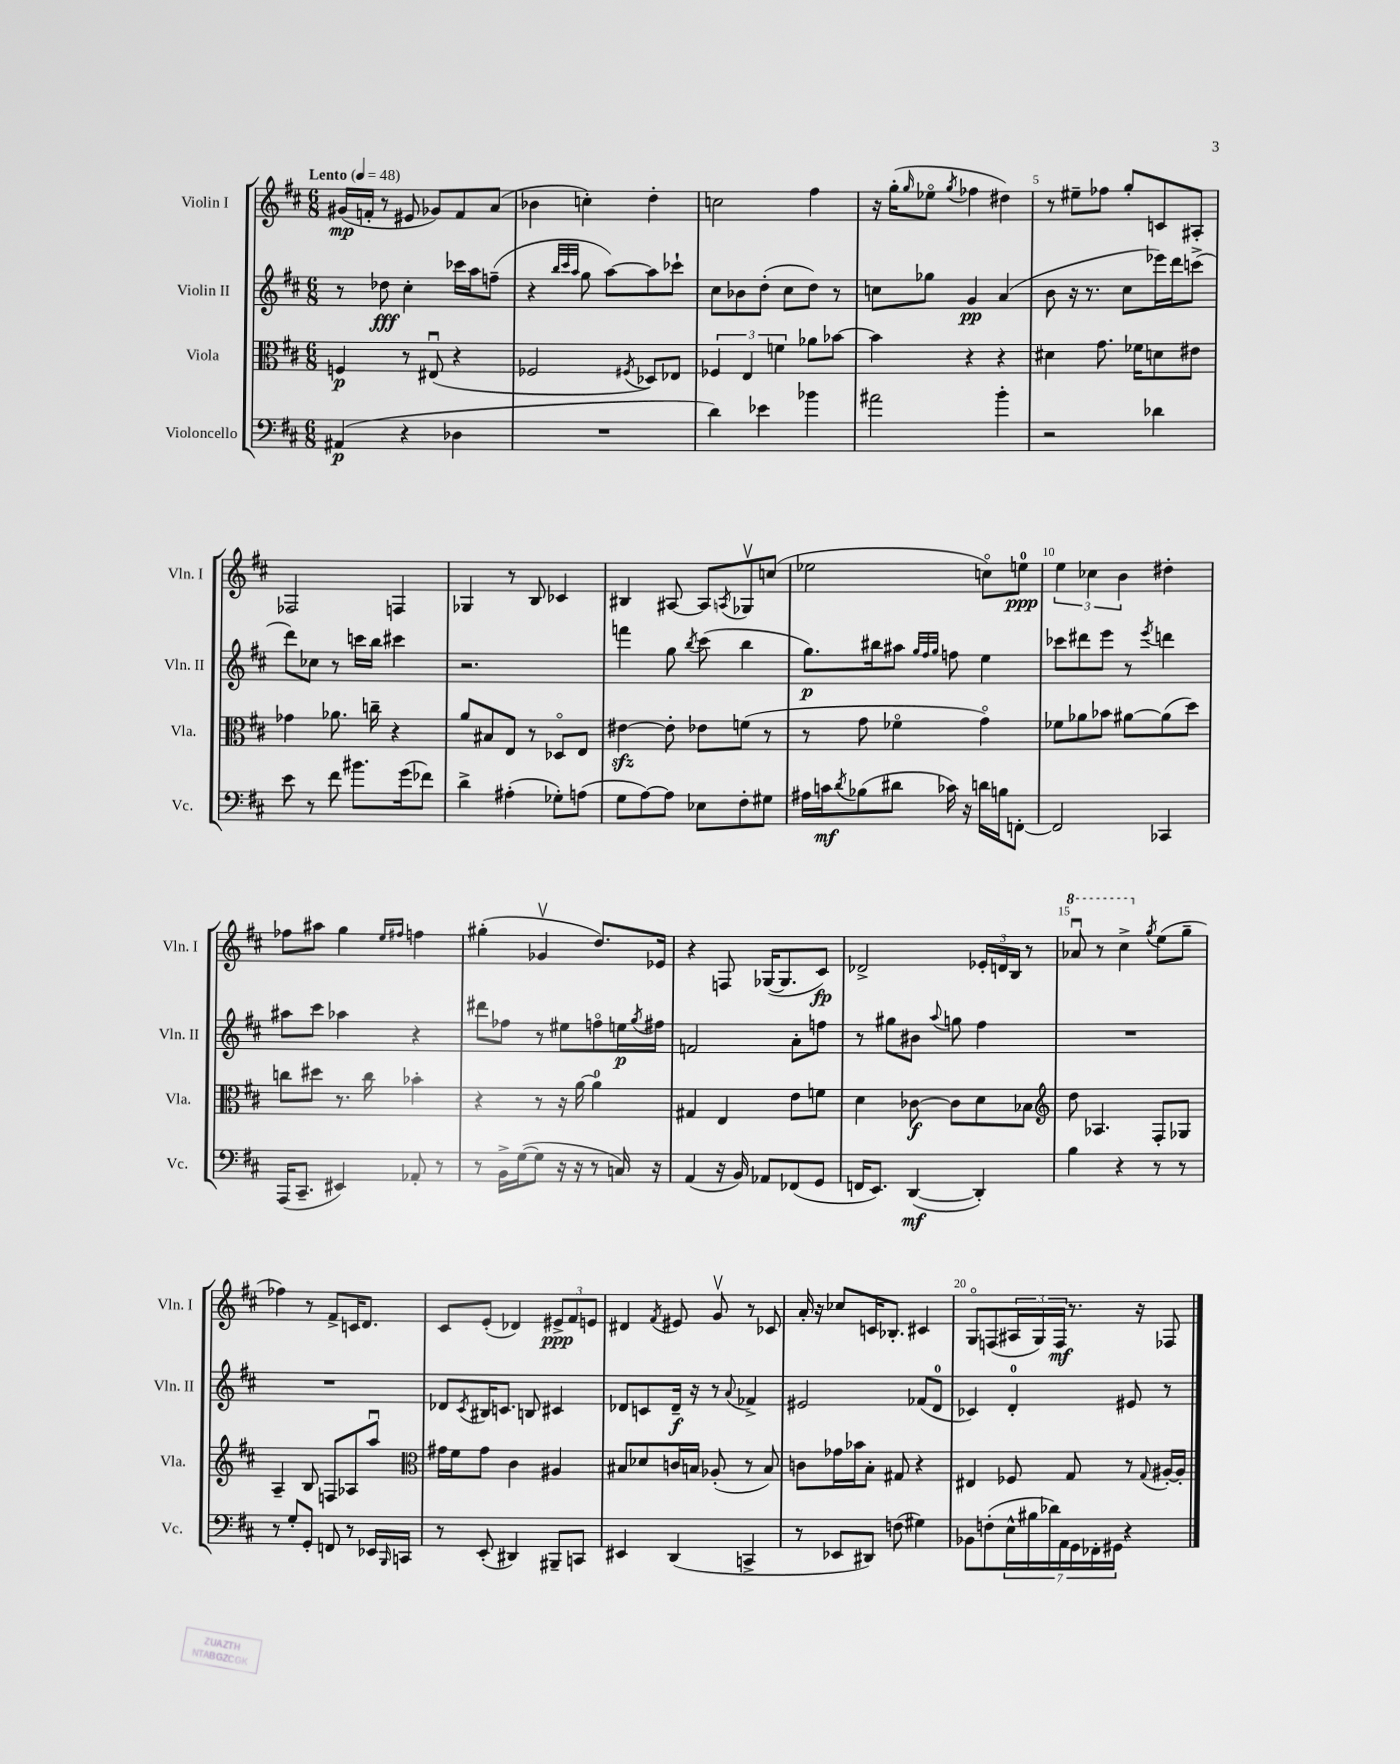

**kern	**dynam	**kern	**dynam	**kern	**dynam	**kern	**dynam
*part4	*part4	*part3	*part3	*part2	*part2	*part1	*part1
*staff4	*staff4	*staff3	*staff3	*staff2	*staff2	*staff1	*staff1
*I"Violoncello	*	*I"Viola	*	*I"Violin II	*	*I"Violin I	*
*I'Vc.	*	*I'Vla.	*	*I'Vln. II	*	*I'Vln. I	*
*clefF4	*	*clefC3	*	*clefG2	*	*clefG2	*
*k[f#c#]	*	*k[f#c#]	*	*k[f#c#]	*	*k[f#c#]	*
*M6/8	*	*M6/8	*	*M6/8	*	*M6/8	*
*MM48	*	*MM48	*	*MM48	*	*MM48	*
=1	=1	=1	=1	=1	=1	=1	=1
!	!	!	!	!	!	!LO:TX:a:B:t=Lento	!
(4AA#X/	p	4Fn/	p	8r	.	(16g#X/LL	mp
.	.	.	.	.	.	16fn'/JJ	.
.	.	.	.	8dd-X\	fff	8r	.
4r	.	8r	.	4cc#'\	.	8e#X/	.
.	.	(8E#Xu/	.	.	.	8g-X/L)	.
4D-X\	.	4r	.	16ccc-X\LL	.	8f/	.
.	.	.	.	16aa\J	.	.	.
.	.	.	.	(8ffn~\J	.	(8a/J	.
=2	=2	=2	=2	=2	=2	=2	=2
2.r	.	2F-X/	.	4r	.	4b-X\	.
.	.	.	.	32qqbb/LLL	.	.	.
.	.	.	.	32qqccc#/	.	.	.
.	.	.	.	32qqaa/JJJ	.	.	.
.	.	.	.	8gg\	.	4ccn'\)	.
.	.	.	.	[8aa\L)	.	.	.
.	.	8qF#X/	.	.	.	.	.
.	.	8D-X/L)	.	8aa\]	.	4dd'\	.
.	.	8E-X/J	.	8ccc-X`\J	.	.	.
=3	=3	=3	=3	=3	=3	=3	=3
4d\)	.	6F-X/	.	8cc#\L	.	2ccn\	.
.	.	.	.	8b-X\	.	.	.
.	.	6E/	.	.	.	.	.
4e-X\	.	.	.	(8dd'\J	.	.	.
.	.	6fn\	.	.	.	.	.
.	.	.	.	8cc#\L	.	.	.
4b-X\	.	8a-X\L	.	8dd\J)	.	4ff#\	.
.	.	[8b-X\J	.	8r	.	.	.
=4	=4	=4	=4	=4	=4	=4	=4
2a#X\	.	4b-\]	.	8ccn\L	.	16r	.
.	.	.	.	.	.	(16gg'\KL	.
.	.	.	.	.	.	16qqgg/	.
.	.	.	.	8gg-X\J	.	8ee-X\J	.
.	.	.	.	.	.	8qgg/	.
.	.	4r	.	4g/	pp	4ff-X\	.
4b'\	.	4r	.	(4a/	.	4dd#X\)	.
=5	=5	=5	=5	=5	=5	=5	=5
2r	.	4d#X\	.	8b\	.	8r	.
.	.	.	.	16r	.	8ee#X~\L	.
.	.	.	.	8.r	.	.	.
.	.	8.g\	.	.	.	8ff-X\J	.
.	.	.	.	8cc#\L	.	8gg'/L	.
.	.	16f-X\KL	.	.	.	.	.
4d-X\	.	8dn\	.	16eee-X\L)	.	8cn/	.
.	.	.	.	16ddd\J	.	.	.
.	.	8e#X\J	.	(8cccn^\J	.	8A#X'/J	.
!!LO:LB:g=z
=6	=6	=6	=6	=6	=6	=6	=6
8e\	.	4g-X\	.	8ddd\L)	.	2F-X/	.
8r	.	.	.	8cc-X\J	.	.	.
8f#\	.	8.a-X\	.	8r	.	.	.
8.b#X\L	.	.	.	16cccn\LL	.	.	.
.	.	16ccn~\	.	16bb\JJ	.	.	.
.	.	4r	.	4ccc#X\	.	4Fn/	.
(16g\k	.	.	.	.	.	.	.
8f-X\J)	.	.	.	.	.	.	.
=7	=7	=7	=7	=7	=7	=7	=7
4d^\	.	8a/L	.	2.r	.	4G-X/	.
.	.	8B#X/	.	.	.	.	.
(4A#X'\	.	8E/J	.	.	.	8r	.
.	.	8r	.	.	.	8B/	.
8G-X'\L)	.	8D-X/L	.	.	.	4c-X/	.
(8An\J	.	8E/J	.	.	.	.	.
=8	=8	=8	=8	=8	=8	=8	=8
8G\L	.	[4e#Xzz\	.	4fffn\	.	4B#X/	.
[8A\)	.	.	.	.	.	.	.
8A\J]	.	8e#'\]	.	8gg\	.	[8A#X/	.
.	.	.	.	8qbb/	.	.	.
8E-X\L	.	8e-X\L	.	(8ccc#\	.	8A#/L]	.
.	.	.	.	.	.	8qAn/	.
8F#'\	.	(8fn\J	.	4bb\	.	8G-Xv/	.
8G#X\J	.	8r	.	.	.	(8ccn/J	.
=9	=9	=9	=9	=9	=9	=9	=9
16A#X\LL	.	8r	.	8.gg\L)	p	2ee-X\	.
16cn\J	mf	.	.	.	.	.	.
8qd/	.	.	.	.	.	.	.
(8B-X\	.	8g\	.	.	.	.	.
.	.	.	.	16bb#X\k	.	.	.
8d#X\J	.	4f-X\	.	8aa#X\J	.	.	.
.	.	.	.	32qqgg/LLL	.	.	.
.	.	.	.	32qqff#/	.	.	.
.	.	.	.	32qqgg/JJJ	.	.	.
16c-X\)	.	.	.	8ffn\	.	.	.
16r	.	.	.	.	.	.	.
16dn\LL	.	4g\)	.	4ee\	.	8ccn\L)	.
16Bn\J	.	.	.	.	.	.	.
[8FFn'\J	.	.	.	.	.	8een\J	ppp
=10	=10	=10	=10	=10	=10	=10	=10
2FF/]	.	8f-X\L	.	8ccc-X\L	.	6ee\	.
.	.	8a-X\	.	8ddd#X\	.	.	.
.	.	.	.	.	.	6cc-X\	.
.	.	8b-X\J	.	8eee\J	.	.	.
.	.	.	.	.	.	6b\	.
.	.	[8a#X\L	.	8r	.	.	.
.	.	.	.	8qeee/	.	.	.
4CC-X/	.	(8a#\]	.	4dddn\	.	4dd#X'\	.
.	.	8dd\J)	.	.	.	.	.
!!LO:LB:g=z
=11	=11	=11	=11	=11	=11	=11	=11
(16AAA/KL	.	8ccn\L	.	8aa#X\L	.	8ff-X\L	.
8.CC#~/J	.	.	.	.	.	.	.
.	.	8dd#X\J	.	8ccc#\J	.	8aa#X\J	.
4EE#X/)	.	8.r	.	4aa-X\	.	4gg\	.
.	.	16cc\	.	.	.	.	.
.	.	.	.	.	.	16qqee/LL	.
.	.	.	.	.	.	16qqff#X/JJ	.
8AA-X'/	.	4b-X'\	.	4r	.	4ffn\	.
8r	.	.	.	.	.	.	.
=12	=12	=12	=12	=12	=12	=12	=12
8r	.	4r	.	8ddd#X\L	.	(4gg#X'\	.
16BB^\LL	.	.	.	8ff-X\J	.	.	.
([16G\J	.	.	.	.	.	.	.
8G\J]	.	8r	.	8r	.	4g-Xv/	.
16r	.	16r	.	8ee#X\L	.	.	.
16r	.	[16a\	.	.	.	.	.
8r	.	4a\]	.	8ffn\	.	8.dd/L)	.
16Cn/)	.	.	.	16een\L	p	.	.
.	.	.	.	8qgg/	.	.	.
16r	.	.	.	16ff#X\JJ	.	16e-X/Jk	.
=13	=13	=13	=13	=13	=13	=13	=13
(4AA/	.	4G#X/	.	2fn/	.	4r	.
16r	.	4E/	.	.	.	8Fn/	.
16BB/)	.	.	.	.	.	.	.
8AA-X/L	.	.	.	.	.	([16G-X/KL	.
.	.	.	.	.	.	8.G-/]	.
(8FF-X/	.	8e\L	.	8a'\L	.	.	.
8GG/J	.	8fn\J	.	8ffn\J	.	8c#/J)	fp
=14	=14	=14	=14	=14	=14	=14	=14
16FFn/KL	.	4d\	.	8r	.	2d-X^/	.
8.EE/J)	.	.	.	.	.	.	.
.	.	.	.	8gg#X\L	.	.	.
([4DD/	mf	[8c-X\	f	8b#X\J	.	.	.
.	.	.	.	8qqaa/	.	.	.
.	.	8c-\L]	.	8ggn\	.	.	.
4DD'/])	.	8d\	.	4ff#\	.	24e-X'/LL	.
.	.	.	.	.	.	24dn/	.
.	.	.	.	.	.	24B/JJ	.
.	.	8B-X\J	.	.	.	8r	.
=15	=15	=15	=15	=15	=15	=15	=15
*	*	*clefG2	*	*	*	*	*
*	*	*	*	*	*	*8va	*
4B\	.	8dd\	.	2.r	.	8aa-Xu/	.
.	.	4.A-X/	.	.	.	8r	.
4r	.	.	.	.	.	4ccc#^\	.
*	*	*	*	*	*	*X8va	*
.	.	.	.	.	.	8qgg/	.
8r	.	8F#'/L	.	.	.	(8ee\L	.
8r	.	8G-X/J	.	.	.	8gg~\J	.
!!LO:LB:g=z
=16	=16	=16	=16	=16	=16	=16	=16
8r	.	4A~/	.	2.r	.	4ff-X\)	.
8G'/L	.	.	.	.	.	.	.
8GG'/J	.	8B/	.	.	.	8r	.
8FFn/	.	8Fn/L	.	.	.	8f#^/L	.
8r	.	8A-X/	.	.	.	16cn/K	.
.	.	.	.	.	.	8.d/J	.
16EE-X/LL	.	8aau/J	.	.	.	.	.
16qqBBB/	.	.	.	.	.	.	.
16CCn/JJ	.	.	.	.	.	.	.
=17	=17	=17	=17	=17	=17	=17	=17
*	*	*clefC3	*	*	*	*	*
8r	.	16g#X\LL	.	8d-X/L	.	8c#/L	.
.	.	16f#\J	.	.	.	.	.
.	.	.	.	8qc#/	.	.	.
(8EE'/	.	8g#\J	.	16B#X/K	.	(8e'/J	.
.	.	.	.	8.cn/J	.	.	.
4DD#X/)	.	4c#\	.	.	.	4d-X/)	.
.	.	.	.	8Bn/	.	.	.
8BBB#X~/L	.	4A#X/	.	4c#X/	.	12e#X^/L	ppp
.	.	.	.	.	.	12f#/	.
8CCn/J	.	.	.	.	.	.	.
.	.	.	.	.	.	12en/J	.
=18	=18	=18	=18	=18	=18	=18	=18
4EE#X/	.	8B#X/L	.	8d-X/L	.	4d#X/	.
.	.	8d-X/	.	8cn/	.	.	.
.	.	.	.	.	.	8qf#/	.
(4DD/	.	16cn/L	.	16d-~/Jk	f	8e#X/	.
.	.	16Bn/JJ	.	16r	.	.	.
.	.	(8A-X'/	.	8r	.	8gv/	.
.	.	.	.	8qqa/	.	.	.
4CCn^/	.	8r	.	4f-X^/	.	8r	.
.	.	8B/)	.	.	.	8c-X/	.
=19	=19	=19	=19	=19	=19	=19	=19
8r	.	8cn\L	.	2e#X/	.	16a'/	.
.	.	.	.	.	.	16r	.
8EE-X/L	.	16g-X\L	.	.	.	8cc-X/L	.
.	.	16b-X\J	.	.	.	.	.
8DD#X/J)	.	8B'\J	.	.	.	16cn/K	.
.	.	.	.	.	.	8.B-X'/J	.
(8Fn\	.	8G#X/	.	.	.	.	.
4G#X\)	.	4r	.	(8f-X/L	.	4c#X/	.
.	.	.	.	8d/J	.	.	.
=20	=20	=20	=20	=20	=20	=20	=20
8BB-X\L	.	4E#X/	.	4c-X/)	.	8G/L	.
(8Fn'\	.	.	.	.	.	(8Fn/	.
28E^^\L	.	8F-X/	.	4d'/	.	24A#X/L	.
28B#X\	.	.	.	.	.	.	.
.	.	.	.	.	.	24G/)	.
28d-X\)	.	.	.	.	.	.	.
.	.	.	.	.	.	24F/JJ	mf
28AA\	.	.	.	.	.	.	.
.	.	8G/	.	.	.	8.r	.
28GG\	.	.	.	.	.	.	.
28FF-X'\	.	.	.	.	.	.	.
28GG#X\JJ	.	.	.	.	.	.	.
4r	.	8r	.	8e#X/	.	.	.
.	.	.	.	.	.	16r	.
.	.	8qqG/	.	.	.	.	.
.	.	[16A#X'/LL	.	8r	.	8F-X/	.
.	.	16A#'/JJ]	.	.	.	.	.
==	==	==	==	==	==	==	==
*-	*-	*-	*-	*-	*-	*-	*-
